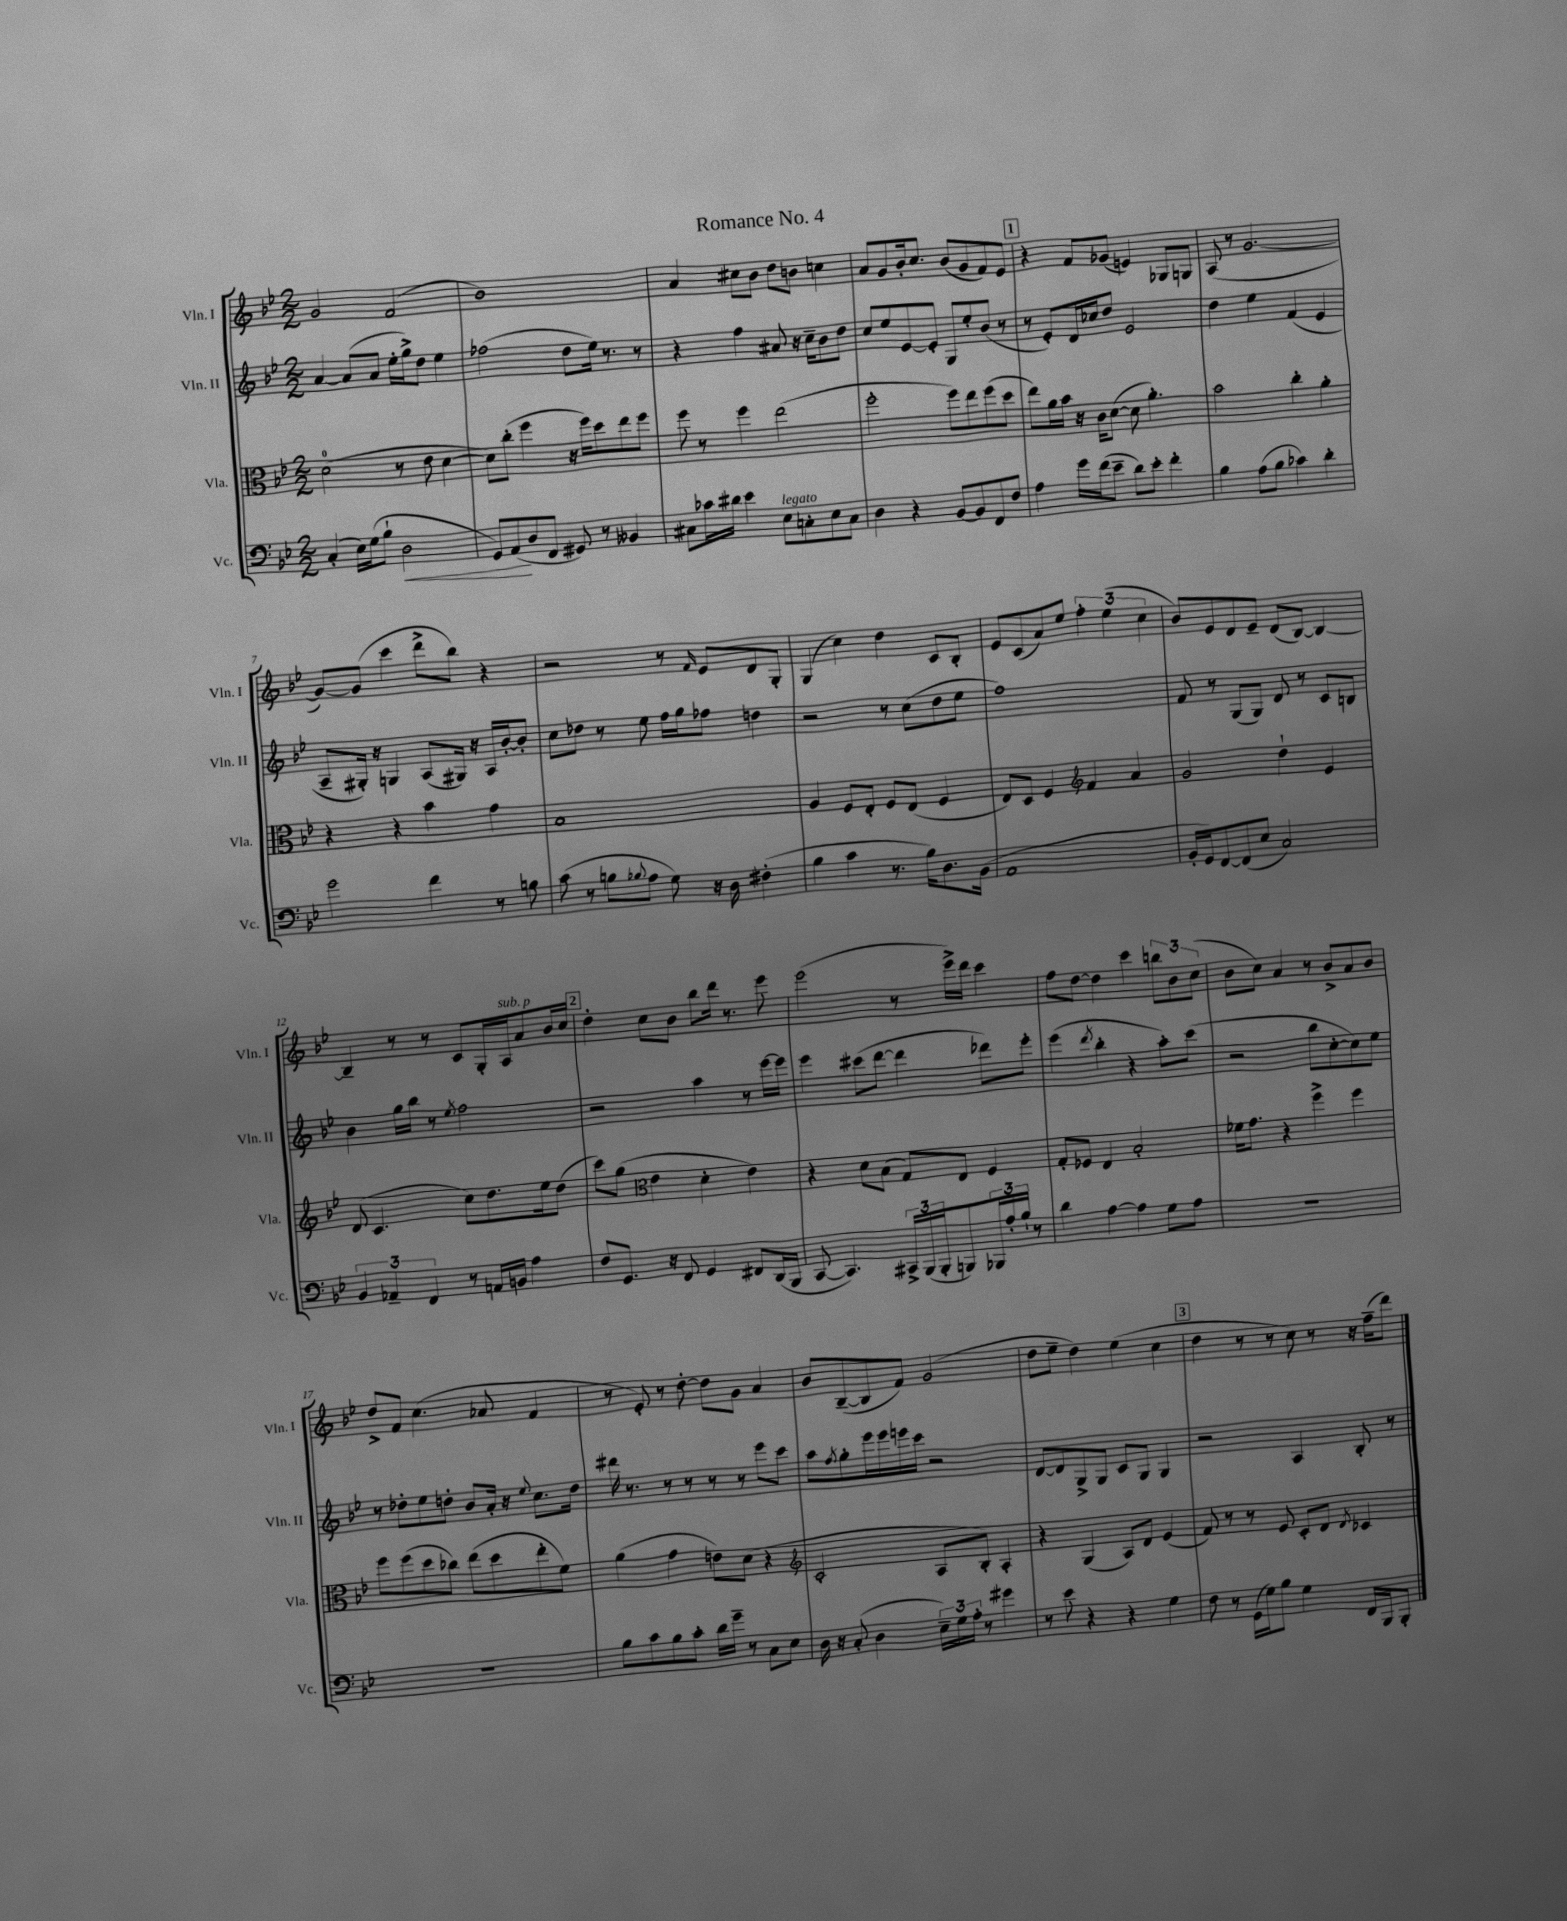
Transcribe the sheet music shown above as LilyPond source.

\header { title = "Romance No. 4" }
<<
\new StaffGroup <<
\new Staff = "s0" \with { instrumentName = "Vln. I" shortInstrumentName = "Vln. I" } {
    \clef treble \key bes \major \numericTimeSignature \time 2/2
    g'2 f'2( |
    bes'1) |
    a'4 cis''8 bes'8 d''8 b'8 c''4 |
    a'8 g'8 bes'16-. c''8. bes'8( g'8 f'8) ees'8 |
    \mark \markup { \box "1" } r4 f'8 ges'8( e'4) ges8 g8 |
    a8( r8 g'2.~ |
    g'8~) g'8( c'''4 d'''8-> bes''8) r4 |
    r2 r8 \grace { f'16 } ees'8 d'8 g8-. |
    g4( c''4) d''4 c'8 bes8-. |
    ees'8 c'8( a'8) ees''8 \tuplet 3/2 { f''4-. ees''4( c''4 } |
    bes'8) ees'8 d'8 ees'8-- d'8( bes8~) bes4~ |
    bes4-- r8 r8 c'8 g16-. a16^\markup { \italic "sub. p" } a'8 bes'16 c''16 |
    \mark \markup { \box "2" } d''4-. c''8 bes'8 bes''8 d'''16 r8. ees'''8 |
    ees'''2( r8 ees'''16->) d'''16 c'''4 |
    f''8 d''8~ d''4 c'''4 \tuplet 3/2 { b''8 bes'8 c''8( } |
    bes'8 c''8) a'4 r8 bes'8-> a'8 bes'8 |
    d''8-> f'8 c''4.( aes'8 f'4 |
    r8 ees'8-.) r8 d''8~-. d''8 g'8 a'4 |
    bes'8 bes8~--( bes8 f'8) g'2( |
    d''8 ees''8-- d''4) ees''4( c''4 |
    \mark \markup { \box "3" } d''4 r8 r8 c''8) r8 r16 f''16--( d'''8) \bar "|." |
}
\new Staff = "s1" \with { instrumentName = "Vln. II" shortInstrumentName = "Vln. II" } {
    \clef treble \key bes \major \numericTimeSignature \time 2/2
    a'4~ a'8( a'8 ees''16-. g''16->) d''8 ees''4 |
    fes''2( d''8 ees''16) r8. r8 |
    r4 f''4 ais'8 r16 c''16-- bes'8 d''8 |
    c''8 ees''8 ees'8~ ees'8-. g8 ees''8-. bes'8( r8 |
    \mark \markup { \box "1" } r8 ees'8-.) d'16 ces''16 d''8 ees'2 |
    d''4 ees''4 f'4( ees'4 |
    a8-- gis16-.) r16 g4 a8( gis16) r16 a16 bes'16~-. bes'8-. |
    c''8 des''8 r8 ees''8 f''16 g''16 fes''8 d''4 |
    r2 r8 c''8( d''8 ees''8 |
    f''1) |
    f'8 r8 g8( g8) d'8 r8 c'8 b8 |
    bes'4 g''16 bes''16 r8 \acciaccatura { ees''8 } f''2 |
    \mark \markup { \box "2" } r2 a''4 r8 ees'''16~ ees'''16 |
    ees'''4 cis'''8( d'''8~ d'''4 des'''8) ees'''8-. |
    ees'''4( \acciaccatura { d'''8 } bes''4-. r4 a''8-.) c'''8( |
    r2 bes''8 c''8~-. c''8) ees''8 |
    r8 des''8-. ees''8 d''8-. bes'8 a'16-. r16 \appoggiatura { ees''8 } c''8. d''16 |
    dis'''16 r8. r8 r8 r8 r8 ees'''8 c'''8 |
    a''8 \acciaccatura { f''8 } g''8-. ees'''16 ees'''16 e'''16 c'''16 r2 |
    d'8~ d'8 g8-> g8 c'8 g8 g4 |
    \mark \markup { \box "3" } r2 a4 bes8-. r8 \bar "|." |
}
\new Staff = "s2" \with { instrumentName = "Vla." shortInstrumentName = "Vla." } {
    \clef alto \key bes \major \numericTimeSignature \time 2/2
    d'2-0( r8 ees'8 d'4~ |
    d'8) c''8-.( f''4 r16 f''16) d''8 ees''8 f''8 |
    f''8 r8 f''4 ees''2( |
    f''2-. f''8) ees''8 f''8( d''8 |
    \mark \markup { \box "1" } ees''8) a'16 bes'16 r16 c'16 d'8~( d'8 a'4.-.) |
    bes'2 c''4-. a'4-. |
    r4 r4 bes'4 g'4 |
    bes1 |
    a4 f8 ees8-. f8 ees8( f4 |
    ees8) d8 f4 \clef treble f'4 a'4 |
    g'2 d''4-! ees'4 |
    d'8( c'4. c''8) d''8. ees''16 d''8( |
    \mark \markup { \box "2" } c'''8) g''8( \clef alto ees'4 d'4-. ees'4) |
    r4 d'8 bes8( g8) ees8 f4 |
    g8-. fes8 ees4 bes2-. |
    fes'16 g'8. r4 f''4-> f''4 |
    f''8 f''8( d''8 ces''8) ees''8( d''8 ees''8-. f'8) |
    a'4( g'4 e'8) d'8( r4 |
    \clef treble c'2-. a8 bes8-.) a4-. |
    r4 g4( a8) d'8 ees'4( |
    \mark \markup { \box "3" } f'8) r8 r8 ees'8 c'8-. d'8 \acciaccatura { d'8 } ces'4 \bar "|." |
}
\new Staff = "s3" \with { instrumentName = "Vc." shortInstrumentName = "Vc." } {
    \clef bass \key bes \major \numericTimeSignature \time 2/2
    c4-.( ees16) g16( bes8-! d2\< |
    g,8) a,8\!( d8 f,8 gis,8) r8 beses,4 |
    cis8 ces'16 dis'16 ees'4 ees8^\markup { \italic "legato" } c8-. ees8 c8 |
    d4 r4 bes,8~ bes,8 f,8 f8 |
    \mark \markup { \box "1" } a4 g'16 f'16( ees'8-- d'8) ees'8-. f'4-. |
    bes4 a8( bes8 ces'4) d'4-. |
    g'2 f'4 r8 b8 |
    c'8( r8 b8 \appoggiatura { bes8 } a8 g8) r16 d16 fis4-.( |
    bes4 c'4 r8. bes16) d8. bes,16( |
    a,1 |
    bes,16-. g,16) f,8~ f,8( ees8 c2) |
    \tuplet 3/2 { bes,4 aes,4-- f,4 } r8 a,16 b,16 a4 |
    \mark \markup { \box "2" } f8 g,8. r16 f,8 g,4 fis,8 d,16( bes,,16 |
    c,8~ c,4.) \tuplet 3/2 { cis,16-> bes,,16( bes,,16-. } b,,8) \tuplet 3/2 { bes,,16 a16-. bes16-! } r8 |
    d'4 a4~ a4 g8 a8 |
    R1 |
    r1 |
    bes8 c'8 bes8 c'8-. d'16 g'16-- r8 c8 ees8 |
    d16 r16 c8-.( d4 \tuplet 3/2 { ees16--) g16 a16-. } r8 gis'4 |
    r8 ees'8 r4 r4 g4 |
    \mark \markup { \box "3" } f8 r8 g,16( g16) bes8 g4 f,16 bes,,16 bes,,8-. \bar "|." |
}
>>
>>
